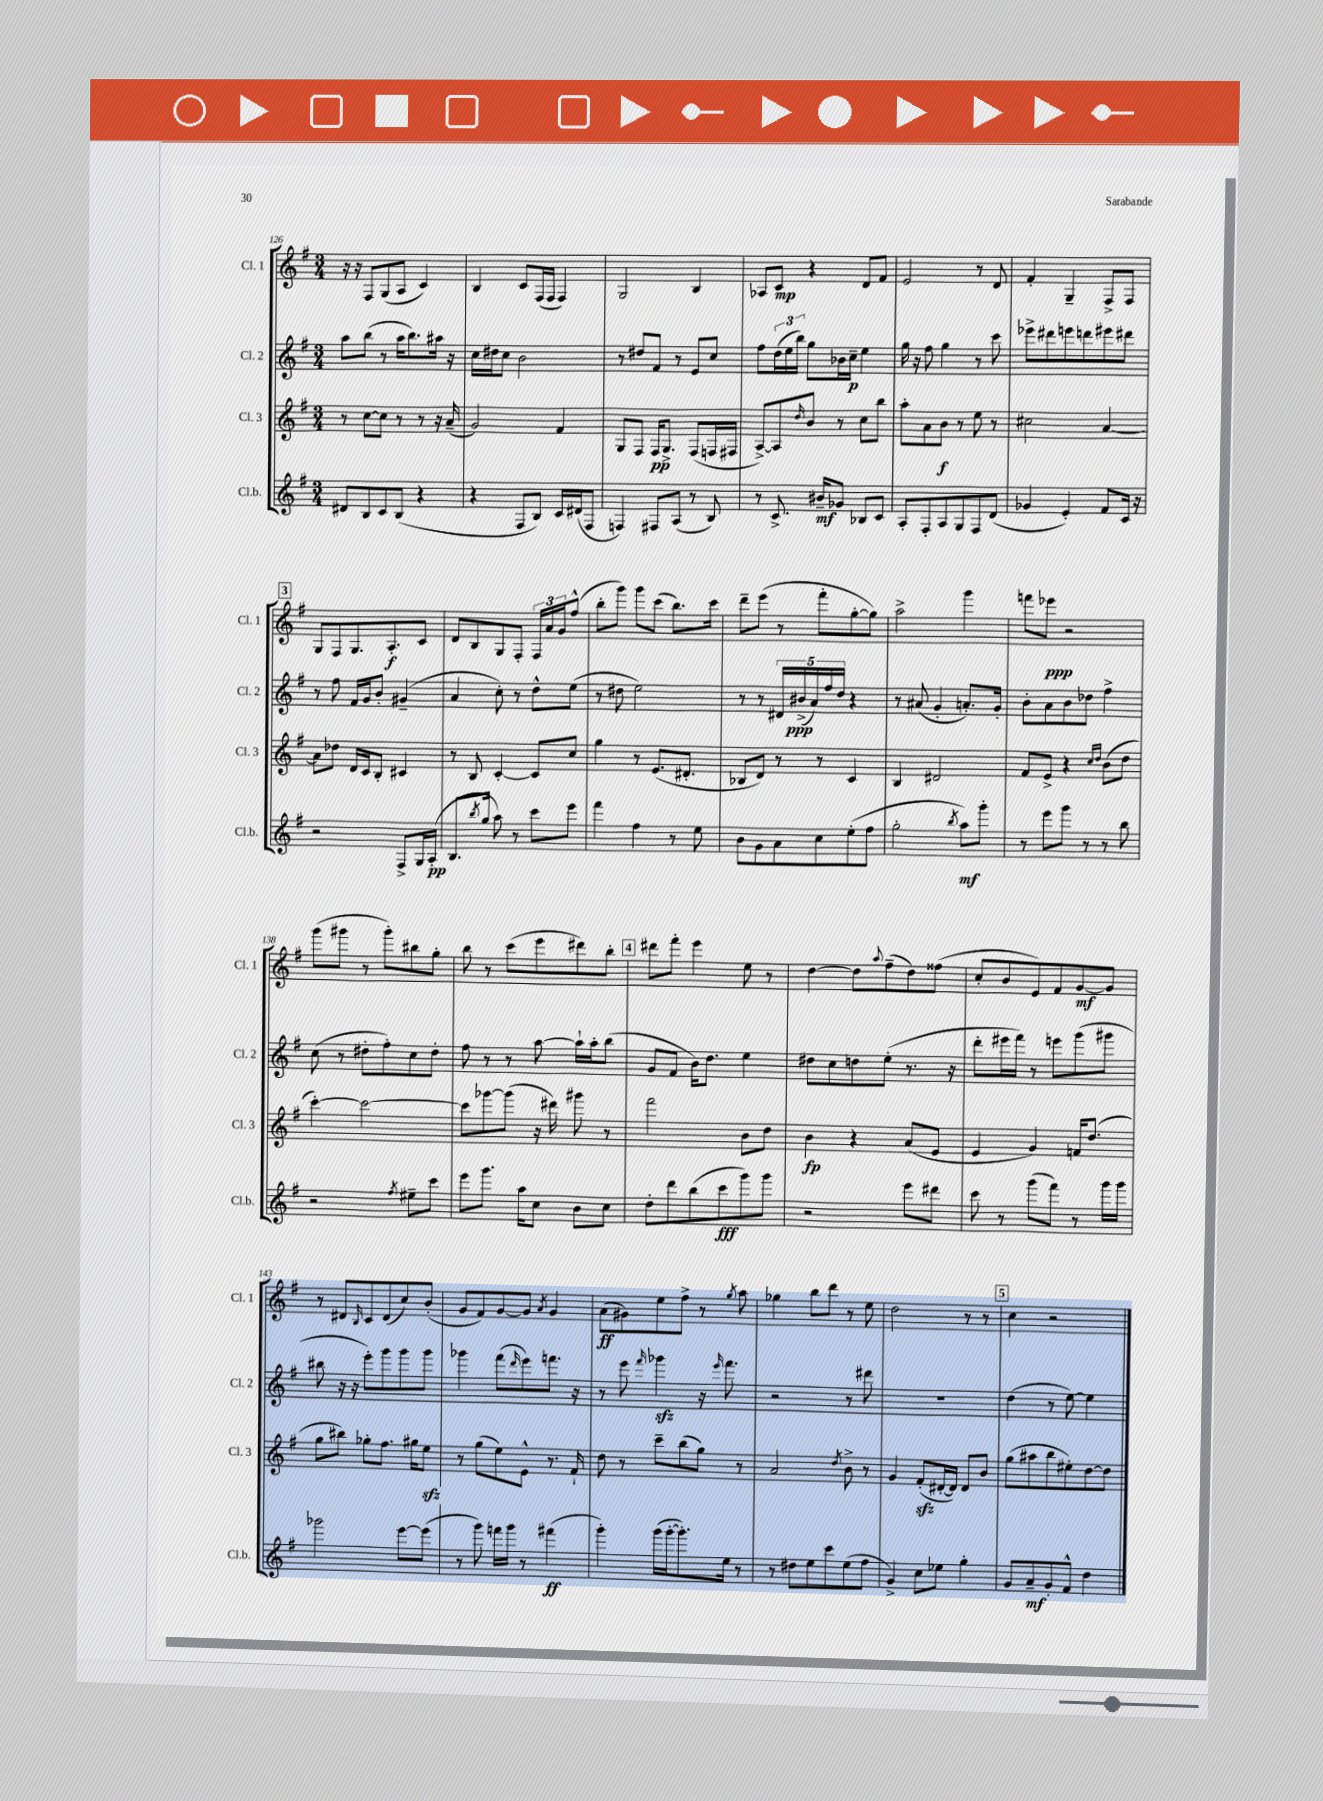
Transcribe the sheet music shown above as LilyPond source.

<<
\new StaffGroup <<
\new Staff = "s0" \with { instrumentName = "Cl. 1" shortInstrumentName = "Cl. 1" } {
    \clef treble \key g \major \numericTimeSignature \time 3/4
    r16 r16 fis8 g8( a8 c'4) |
    b4 c'8 fis16( fis16 fis4) |
    g2 b4 |
    aes8 c'8\mp r4 d'8 fis'8 |
    e'2 r8 d'8 |
    fis'4-. g4-- fis8-> fis8 |
    \mark \markup { \box "3" } g8 fis8 g8. a8.-.\f c'8 |
    d'8 b8 g8 fis8-. \tuplet 3/2 { fis16 a'16 g'16 } fis''8-^( |
    b''8-. g'''8) g'''8 c'''8( b''8.) c'''16 |
    d'''8-- e'''8( r8 fis'''8-. g''8~-. g''8) |
    a''2-> g'''4 |
    f'''8 ees'''8\ppp r2 |
    g'''8( gis'''8 r8 gis'''8-.) bis''8 g''8-. |
    b''8 r8 c'''8( e'''8 dis'''8) b''8-. |
    \mark \markup { \box "4" } dis'''8 fis'''8-. e'''4 e''8 r8 |
    d''4~ d''8 \appoggiatura { a''8 } fis''8--( d''8) fisis''8( |
    c''8-. b'8 e'8) fis'8 g'8~\mf g'8 |
    r8 dis'8 \grace { b16 } c'8 dis'8( c''8) b'8-.( |
    g'8 fis'8) g'8~ g'8 \acciaccatura { a'8 } g'4 |
    a'8\ff( gis'8) e''8 fis''8-> r8 \acciaccatura { g''8 } a''8 |
    ges''4 b''8 d'''8 r8 e''8 |
    d''2 r8 r8 |
    \mark \markup { \box "5" } c''4 r2 \bar "|." |
}
\new Staff = "s1" \with { instrumentName = "Cl. 2" shortInstrumentName = "Cl. 2" } {
    \clef treble \key g \major \numericTimeSignature \time 3/4
    a''8 b''8( r8 a''16 b''8.) ais''16 r16 |
    c''16 dis''16 c''8 b'2 |
    r8 dis''8 fis'8 r8 e'8 c''8 |
    fis''8 \tuplet 3/2 { d''16( e''16 b''16) } g''8 bes'16 c''16--\p e''4 |
    g''16 r16 fis''8 g''4 r8 c'''8 |
    ees'''8-> dis'''8 e'''8 d'''8 eis'''8 dis'''8 |
    \mark \markup { \box "3" } r8 fis''8 fis'16 g'16 b'8-. gis'4--( |
    a'4 c''8-.) r8 d''8-^ e''8( |
    r8 dis''8 e''2) |
    r8 r8 \tuplet 5/4 { dis'16 bis'16->\ppp( a'16) fis''16 d''16 } r4 |
    r8 ais'8( g'4-. a'8.-.) g'16-. |
    b'8-. a'8 b'8 des''8 fis''4-> |
    c''8( r8 dis''8-. fis''8-.) c''8 dis''8-. |
    fis''8 r8 r8 a''8~ a''16-! a''16-. b''8( |
    \mark \markup { \box "4" } g'8 fis'8 b'16) d''8. e''4 |
    dis''8 c''8 d''8 e''8-.( r8. r16 |
    d'''8-. eis'''16 fis'''16) r8 e'''8 g'''8( gis'''8 |
    bis''8 r16 r16 e'''8-.) g'''8 g'''8 g'''8 |
    ges'''4 fis'''8( \grace { d'''16 } e'''8) f'''8. r16 |
    r8 e'''8 \grace { fis'''16 } ges'''4\sfz r16 \grace { e'''16 } fis'''8. |
    r2 r8 dis'''8 |
    R2. |
    \mark \markup { \box "5" } d''4( r8 e''8~) e''4 \bar "|." |
}
\new Staff = "s2" \with { instrumentName = "Cl. 3" shortInstrumentName = "Cl. 3" } {
    \clef treble \key g \major \numericTimeSignature \time 3/4
    r8 c''8~ c''8 r8 r8 r16 a'16--( |
    g'2) fis'4 |
    g8 fis8 fis16\pp g8.-> fis8( f16 fis16 |
    a8~->) a8 \grace { d''16 } b'8 r8 c''8 b''8 |
    a''8-. a'8 b'8\f r8 e''8 r8 |
    cis''2 a'4~ |
    \mark \markup { \box "3" } a'8 des''8 d'16 c'16 b8-. cis'4 |
    r8 b8 c'4~-. c'8 c''8 |
    g''4 r8 e'8.( dis'8.-. |
    bes8 d'8) r8 r8 c'4 |
    b4 dis'2 |
    fis'8 e'8-> r4 \grace { c''16 d''16 } b'8( d''8 |
    c'''4~-.) c'''2~ |
    c'''8 ges'''8~ ges'''8( r16 dis'''16) gis'''8 r8 |
    \mark \markup { \box "4" } fis'''2 b'8 d''8 |
    b'4\fp r4 a'8( e'8 |
    e'4 g'4) f'16 d''8.( |
    g''8 bis''8) ges''8-. fis''8. gis''16 e''8\sfz |
    r8 g''8( e''8) e'8-^ r8. fis'16-! |
    d''8 r8 c'''8-- b''8( g''8) r8 |
    a'2 \acciaccatura { d''8 } b'8-> r8 |
    g'4 fis'8-.\sfz( dis'16~-. dis'16) dis'8 b'8 |
    \mark \markup { \box "5" } g''8( ais''8 b''8 eis''8-.) d''8~ d''8 \bar "|." |
}
\new Staff = "s3" \with { instrumentName = "Cl.b." shortInstrumentName = "Cl.b." } {
    \clef treble \key g \major \numericTimeSignature \time 3/4
    dis'8 b8 c'8 b8( r4 |
    r4 fis8 b8) c'16 dis'16( fis8 |
    f4) fis8 a8( r8 b8) |
    r8 c'8.-> bis'16--\mf ges'8 bes8 c'8 |
    a8-. fis8-. a8 g8 fis8 d'8( |
    ges'4 e'4-.) fis'8 c'16 r16 |
    \mark \markup { \box "3" } r2 fis8-> g16 a16-.\pp( |
    b8. \acciaccatura { b''8 } g''16 a''8) r8 c'''8 e'''8 |
    fis'''4 fis''4 r8 e''8 |
    b'8 g'8 a'8 c''8 e''8-.( fis''8 |
    g''2-. \acciaccatura { b''8 } a''8\mf) g'''8-. |
    r8 e'''8 g'''8 r8 r8 b''8 |
    r2 \acciaccatura { fis''8 } eis''8-- c'''8 |
    e'''8 g'''8. a''16 c''8 b'8 c''8 |
    \mark \markup { \box "4" } d''8-. d'''8 b''8( c'''8\fff g'''8) g'''8 |
    r2 e'''8 dis'''8 |
    c'''8 r8 g'''8( fis'''8) r8 g'''16 g'''16 |
    ges'''2 e'''8~ e'''8( |
    r8 g'''8) f'''16 g'''16 r8 fis'''4\ff( |
    g'''4-.) g'''16( g'''16~-. g'''8.-.) e''16 r8 |
    r8 dis''8 e''8 c'''8 e''8( fis''8 |
    g'4->) c''8 ees''8 g''4-. |
    \mark \markup { \box "5" } g'8 a'8--\mf g'8-. fis'8-^ d''4 \bar "|." |
}
>>
>>
\layout { \context { \Score currentBarNumber = #126 } }
